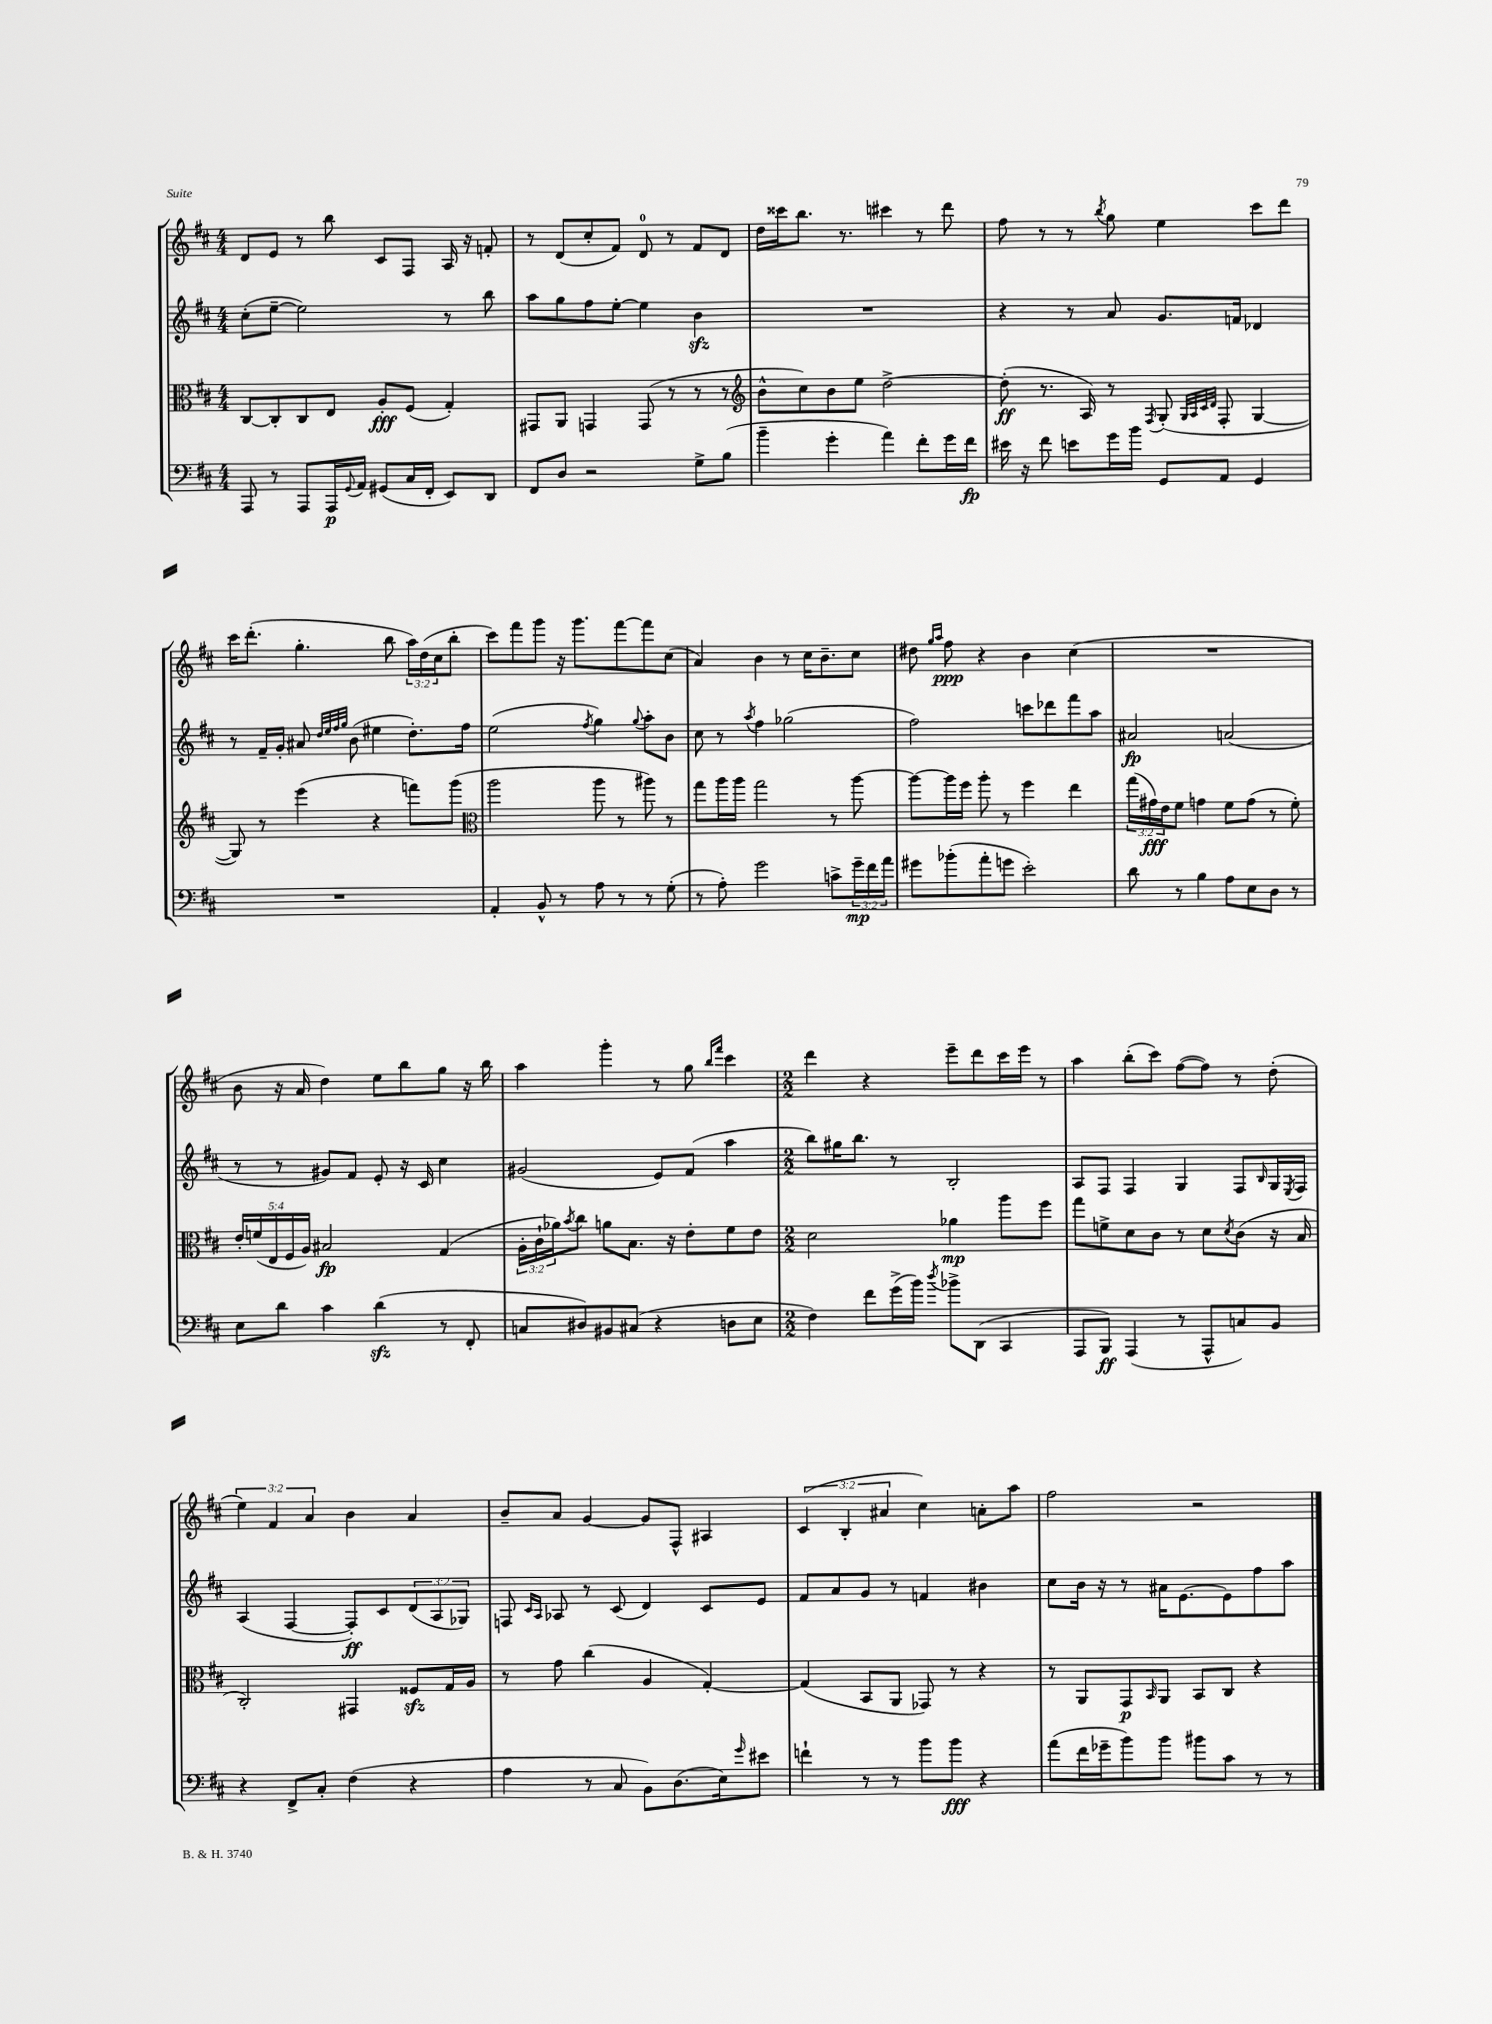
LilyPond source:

<<
\new StaffGroup <<
\new Staff = "s0" {
    \clef treble \key d \major \numericTimeSignature \time 4/4 \override Staff.TupletNumber.text = #tuplet-number::calc-fraction-text
    d'8 e'8 r8 b''8 cis'8 fis8 a16 r16 f'8-. |
    r8 d'8( cis''8-. fis'8) d'8-0 r8 fis'8 d'8 |
    d''16 cisis'''16 b''8. r8. cis'''4 r8 d'''8 |
    fis''8 r8 r8 \acciaccatura { b''8 } g''8 e''4 cis'''8 d'''8 |
    cis'''16 d'''8.-.( g''4.-. b''8 \tuplet 3/2 { a''16) d''16( cis''16 } b''8-. |
    cis'''8) fis'''8 g'''8 r16 g'''8. fis'''8~ fis'''8 cis''8( |
    a'4) b'4 r8 cis''16 b'8.-- cis''8 |
    dis''8 \grace { g''16 a''16 } fis''8\ppp r4 b'4 cis''4( |
    R1 |
    b'8 r16 a'16 d''4) e''8 b''8 g''8 r16 b''16 |
    a''4 g'''4-. r8 g''8 \grace { b''16 fis'''16 } cis'''4 |
    \numericTimeSignature \time 2/2 d'''4 r4 e'''8-- d'''8 cis'''16 e'''16 r8 |
    a''4 b''8-.( cis'''8) fis''8~( fis''8) r8 d''8-.( |
    \tuplet 3/2 { e''4) fis'4 a'4 } b'4 a'4 |
    b'8-- a'8 g'4~ g'8 fis8-^ ais4 |
    \tuplet 3/2 { cis'4( b4-. ais'4 } cis''4) a'8-. a''8 |
    fis''2 r2 \bar "|." |
}
\new Staff = "s1" {
    \clef treble \key d \major \numericTimeSignature \time 4/4 \override Staff.TupletNumber.text = #tuplet-number::calc-fraction-text
    cis''8-.( e''8~-- e''2) r8 b''8 |
    a''8 g''8 fis''8 e''8~-. e''4 b'4\sfz |
    R1 |
    r4 r8 a'8 g'8. f'16 des'4 |
    r8 fis'16-- g'16-. ais'8 \grace { d''32 e''32 fis''32 g''32 } b'8( eis''4 d''8.-.) fis''16 |
    e''2( \acciaccatura { fis''8 } g''4) \appoggiatura { g''8 } a''8-. b'8 |
    cis''8 r8 \acciaccatura { a''8 } fis''4 ges''2( |
    fis''2) c'''8 des'''8 fis'''8 a''8 |
    ais'2\fp a'2( |
    r8 r8 gis'8) fis'8 e'8-. r16 cis'16 cis''4 |
    gis'2( e'8) fis'8( a''4 |
    \numericTimeSignature \time 2/2 b''8) gis''16 b''8. r8 b2-. |
    a8 fis8 fis4 g4 fis8 \grace { b16 } g16 \acciaccatura { e8 } fis16 |
    a4( fis4~ fis8-.\ff) cis'8 \tuplet 3/2 { d'8( a8 ges8) } |
    f8 \grace { cis'16 a16 } aes8 r8 cis'8( d'4) cis'8 e'8 |
    fis'8 a'8 g'8 r8 f'4 bis'4 |
    cis''8 b'16 r16 r8 ais'16 e'8.~ e'8 fis''8 a''8 \bar "|." |
}
\new Staff = "s2" {
    \clef alto \key d \major \numericTimeSignature \time 4/4 \override Staff.TupletNumber.text = #tuplet-number::calc-fraction-text
    cis8~ cis8-. cis8 e8 a8-.\fff fis8( g4-.) |
    gis,8 a,8 g,4 g,8( r8 r8 r8 |
    \clef treble b'8-^ cis''8) b'8 e''8 d''2~-> |
    d''8-.\ff( r8. a16) r8 \acciaccatura { fis8 } g8-.( \grace { g32 a32 cis'32 d'32 } fis8-. g4~ |
    g8) r8 e'''4( r4 f'''8) g'''8( |
    \clef alto a''2 a''8 r8 ais''8) r8 |
    g''8 a''16 a''16 g''2 r8 a''8~ |
    a''8~ a''16 fis''16 a''8-. r8 fis''4 e''4 |
    \tuplet 3/2 { g''16( gis'16\fff) e'16 } fis'8 g'4 fis'8 g'8( r8 fis'8-.) |
    \tuplet 5/4 { e'16-. f'16( e16 fis16 a16) } bis2\fp g4( |
    \tuplet 3/2 { a16-. cis'16-! aes'16) } \acciaccatura { b'8 } cis''8 a'8 b8. r16 e'8-. fis'8 e'8 |
    \numericTimeSignature \time 2/2 d'2 aes'4\mp a''8 fis''8 |
    g''8 f'8-> d'8 cis'8 r8 d'8 \acciaccatura { d'8 } cis'8( r16 b16 |
    cis2-.) gis,4 fisis8\sfz g16 a16 |
    r8 g'8 cis''4( a4 g4~-.) |
    g4( b,8 a,8 ges,8) r8 r4 |
    r8 a,8 g,8\p \grace { b,16 } a,8 b,8 cis8 r4 \bar "|." |
}
\new Staff = "s3" {
    \clef bass \key d \major \numericTimeSignature \time 4/4 \override Staff.TupletNumber.text = #tuplet-number::calc-fraction-text
    a,,8 r8 a,,8 a,,16\p \appoggiatura { g,8 } a,16 gis,8( cis16 fis,16-. e,8) d,8 |
    fis,8 d8 r2 g8-> b8( |
    b'4-- g'4-. a'4) fis'8-. g'16 fis'16\fp |
    eis'16 r16 fis'8 e'8 g'16 b'16 g,8 a,8 g,4 |
    R1 |
    a,4-. b,8-^ r8 a8 r8 r8 g8-.( |
    r8 a8-.) g'2 c'8-> \tuplet 3/2 { g'16--\mp fis'16 a'16 } |
    gis'8 bes'8-.( a'8-. g'8 e'2-.) |
    d'8 r8 b4 a8 e8 d8 r8 |
    e8 d'8 cis'4 d'4\sfz( r8 fis,8-. |
    c8 dis8) bis,8 cis8( r4 d8 e8 |
    \numericTimeSignature \time 2/2 fis4) fis'8 g'16->( b'16) \acciaccatura { d''8 } bes'8-> d,8( cis,4 |
    a,,8 b,,8\ff) a,,4( r8 a,,8-^ c8) b,8 |
    r4 fis,8-> cis8-. fis4( r4 |
    a4 r8 cis8 b,8) d8.( e16) \grace { g'16 } eis'8 |
    f'4-! r8 r8 b'8 b'8\fff r4 |
    a'8( fis'16 ges'16-- b'8) b'8 bis'8 cis'8 r8 r8 \bar "|." |
}
>>
>>
\layout { \context { \Score \remove "Bar_number_engraver" } }
